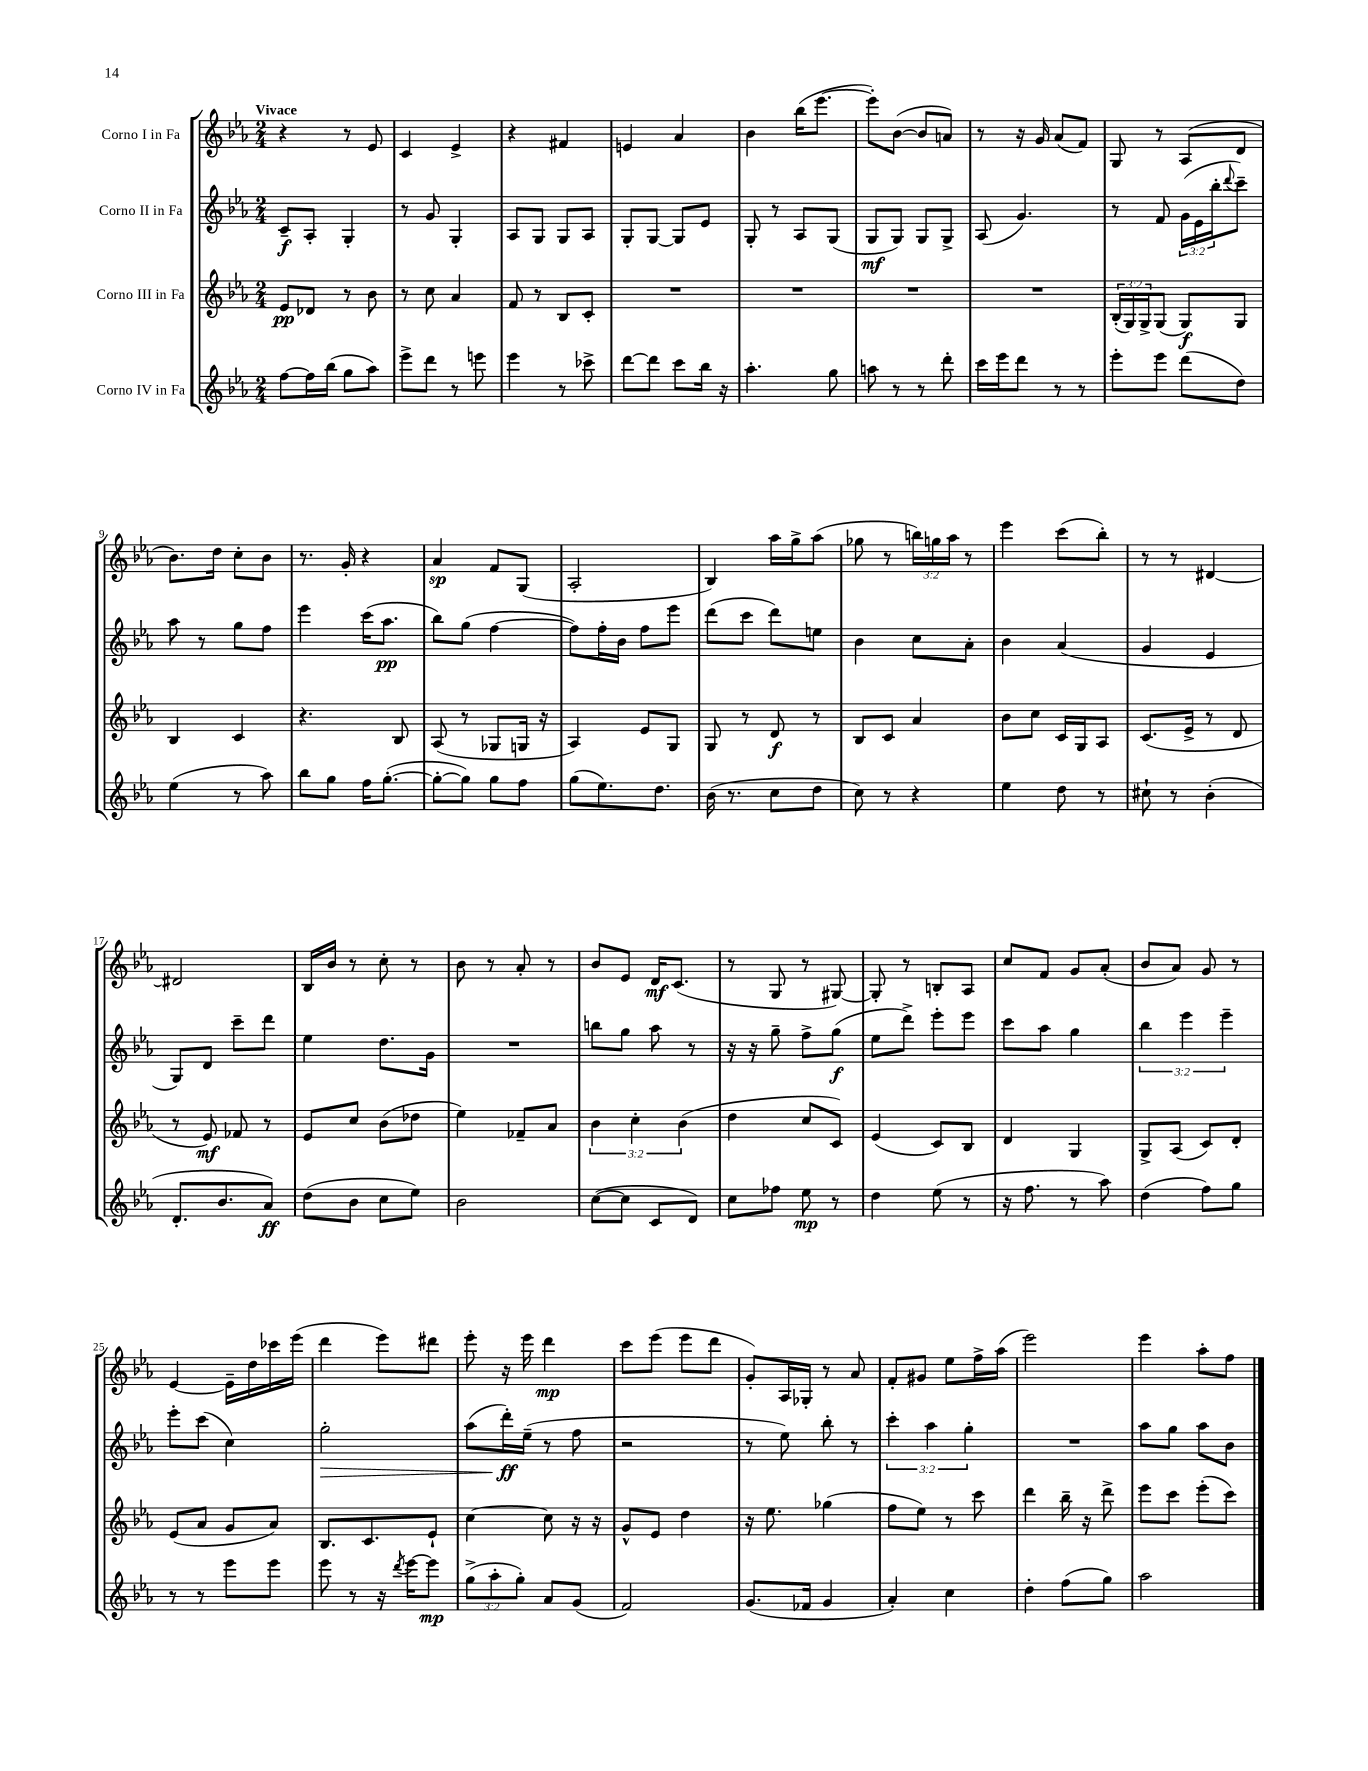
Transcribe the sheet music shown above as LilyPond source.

<<
\new StaffGroup <<
\new Staff = "s0" \with { instrumentName = "Corno I in Fa" } {
    \clef treble \key ees \major \numericTimeSignature \time 2/4 \override Staff.TupletNumber.text = #tuplet-number::calc-fraction-text \tempo "Vivace"
    r4 r8 ees'8 |
    c'4 ees'4-> |
    r4 fis'4 |
    e'4 aes'4 |
    bes'4 bes''16( ees'''8.~ |
    ees'''8-.) bes'8~( bes'8 a'8) |
    r8 r16 g'16 aes'8( f'8) |
    g8 r8 aes8( d'8 |
    bes'8.) d''16 c''8-. bes'8 |
    r8. g'16-. r4 |
    aes'4\sp f'8 g8( |
    aes2-. |
    bes4) aes''16 g''16-> aes''8( |
    ges''8 r8 \tuplet 3/2 { b''16) g''16 aes''16 } r8 |
    ees'''4 c'''8( bes''8-.) |
    r8 r8 dis'4~ |
    dis'2 |
    bes16 bes'16 r8 c''8-. r8 |
    bes'8 r8 aes'8-. r8 |
    bes'8 ees'8 d'16\mf c'8.( |
    r8 g8 r8 gis8~) |
    gis8-. r8 b8-. aes8 |
    c''8 f'8 g'8 aes'8-.( |
    bes'8 aes'8) g'8 r8 |
    ees'4~ ees'16-- d''16 ces'''16 ees'''16( |
    d'''4 ees'''8) dis'''8 |
    ees'''8-. r16 ees'''16 d'''4\mp |
    c'''8 ees'''8( ees'''8 d'''8 |
    g'8-.) aes16 ges16-. r8 aes'8 |
    f'8-. gis'8 ees''8 f''16-> aes''16( |
    ees'''2) |
    ees'''4 aes''8-. f''8 \bar "|." |
}
\new Staff = "s1" \with { instrumentName = "Corno II in Fa" } {
    \clef treble \key ees \major \numericTimeSignature \time 2/4 \override Staff.TupletNumber.text = #tuplet-number::calc-fraction-text
    c'8--\f aes8-. g4-. |
    r8 g'8 g4-. |
    aes8 g8 g8 aes8 |
    g8-. g8~ g8 ees'8 |
    g8-. r8 aes8 g8( |
    g8\mf g8) g8 g8-> |
    aes8( g'4.) |
    r8 f'8 \tuplet 3/2 { g'16( ees'16 bes''16-. } \appoggiatura { d'''8 } c'''8--) |
    aes''8 r8 g''8 f''8 |
    ees'''4 c'''16( aes''8.\pp |
    bes''8) g''8( f''4~ |
    f''8) f''16-. bes'16 f''8 ees'''8 |
    d'''8( c'''8 d'''8) e''8 |
    bes'4 c''8 aes'8-. |
    bes'4 aes'4( |
    g'4 ees'4 |
    g8) d'8 c'''8-- d'''8 |
    ees''4 d''8. g'16 |
    R2 |
    b''8 g''8 aes''8 r8 |
    r16 r16 g''8-- f''8-> g''8\f( |
    ees''8 d'''8->) ees'''8-. ees'''8 |
    c'''8 aes''8 g''4 |
    \tuplet 3/2 { bes''4 ees'''4 ees'''4-- } |
    ees'''8-. c'''8( c''4) |
    g''2-.\> |
    aes''8( d'''16-.\ff\!) ees''16--( r8 f''8 |
    r2 |
    r8 ees''8) bes''8-. r8 |
    \tuplet 3/2 { c'''4-. aes''4 g''4-. } |
    R2 |
    aes''8 g''8 aes''8 bes'8 \bar "|." |
}
\new Staff = "s2" \with { instrumentName = "Corno III in Fa" } {
    \clef treble \key ees \major \numericTimeSignature \time 2/4 \override Staff.TupletNumber.text = #tuplet-number::calc-fraction-text
    ees'8\pp des'8 r8 bes'8 |
    r8 c''8 aes'4 |
    f'8 r8 bes8 c'8-. |
    R2 |
    R2 |
    R2 |
    R2 |
    \tuplet 3/2 { bes16-.( g16) g16-> } g8( g8\f) g8 |
    bes4 c'4 |
    r4. bes8 |
    aes8( r8 ges8 g16 r16 |
    aes4) ees'8 g8 |
    g8 r8 d'8\f r8 |
    bes8 c'8 aes'4 |
    bes'8 c''8 c'16 g16 aes8 |
    c'8.( ees'16-> r8 d'8 |
    r8 ees'8\mf) fes'8 r8 |
    ees'8 c''8 bes'8( des''8 |
    ees''4) fes'8-- aes'8 |
    \tuplet 3/2 { bes'4 c''4-. bes'4( } |
    d''4 c''8 c'8) |
    ees'4( c'8) bes8 |
    d'4 g4 |
    g8-> aes8( c'8) d'8-. |
    ees'8( aes'8 g'8 aes'8) |
    bes8. c'8. ees'8-! |
    c''4~ c''8 r16 r16 |
    g'8-^ ees'8 d''4 |
    r16 ees''8. ges''4( |
    f''8 ees''8) r8 c'''8 |
    d'''4 bes''16-- r16 d'''8-> |
    ees'''8 c'''8 ees'''8-.( c'''8) \bar "|." |
}
\new Staff = "s3" \with { instrumentName = "Corno IV in Fa" } {
    \clef treble \key ees \major \numericTimeSignature \time 2/4 \override Staff.TupletNumber.text = #tuplet-number::calc-fraction-text
    f''8~ f''16 bes''16( g''8 aes''8) |
    ees'''8-> d'''8 r8 e'''8 |
    ees'''4 r8 ces'''8-> |
    d'''8~ d'''8 c'''8 bes''16 r16 |
    aes''4.-. g''8 |
    a''8 r8 r8 d'''8-. |
    c'''16 ees'''16 d'''8 r8 r8 |
    ees'''8-. ees'''8 d'''8( d''8) |
    ees''4( r8 aes''8) |
    bes''8 g''8 f''16 g''8.~-.( |
    g''8~-. g''8) g''8 f''8 |
    g''8( ees''8.) d''8. |
    bes'16( r8. c''8 d''8 |
    c''8) r8 r4 |
    ees''4 d''8 r8 |
    cis''8-! r8 bes'4-.( |
    d'8.-. bes'8. aes'8\ff) |
    d''8( bes'8 c''8 ees''8) |
    bes'2 |
    c''8~( c''8 c'8 d'8) |
    c''8 fes''8 ees''8\mp r8 |
    d''4 ees''8( r8 |
    r16 f''8. r8 aes''8) |
    d''4( f''8) g''8 |
    r8 r8 ees'''8 ees'''8 |
    ees'''8 r8 r16 \acciaccatura { d'''8 } ees'''16~ ees'''8\mp |
    \tuplet 3/2 { g''8->( aes''8-. g''8-.) } aes'8 g'8( |
    f'2) |
    g'8.( fes'16 g'4 |
    aes'4-.) c''4 |
    d''4-. f''8( g''8) |
    aes''2 \bar "|." |
}
>>
>>
